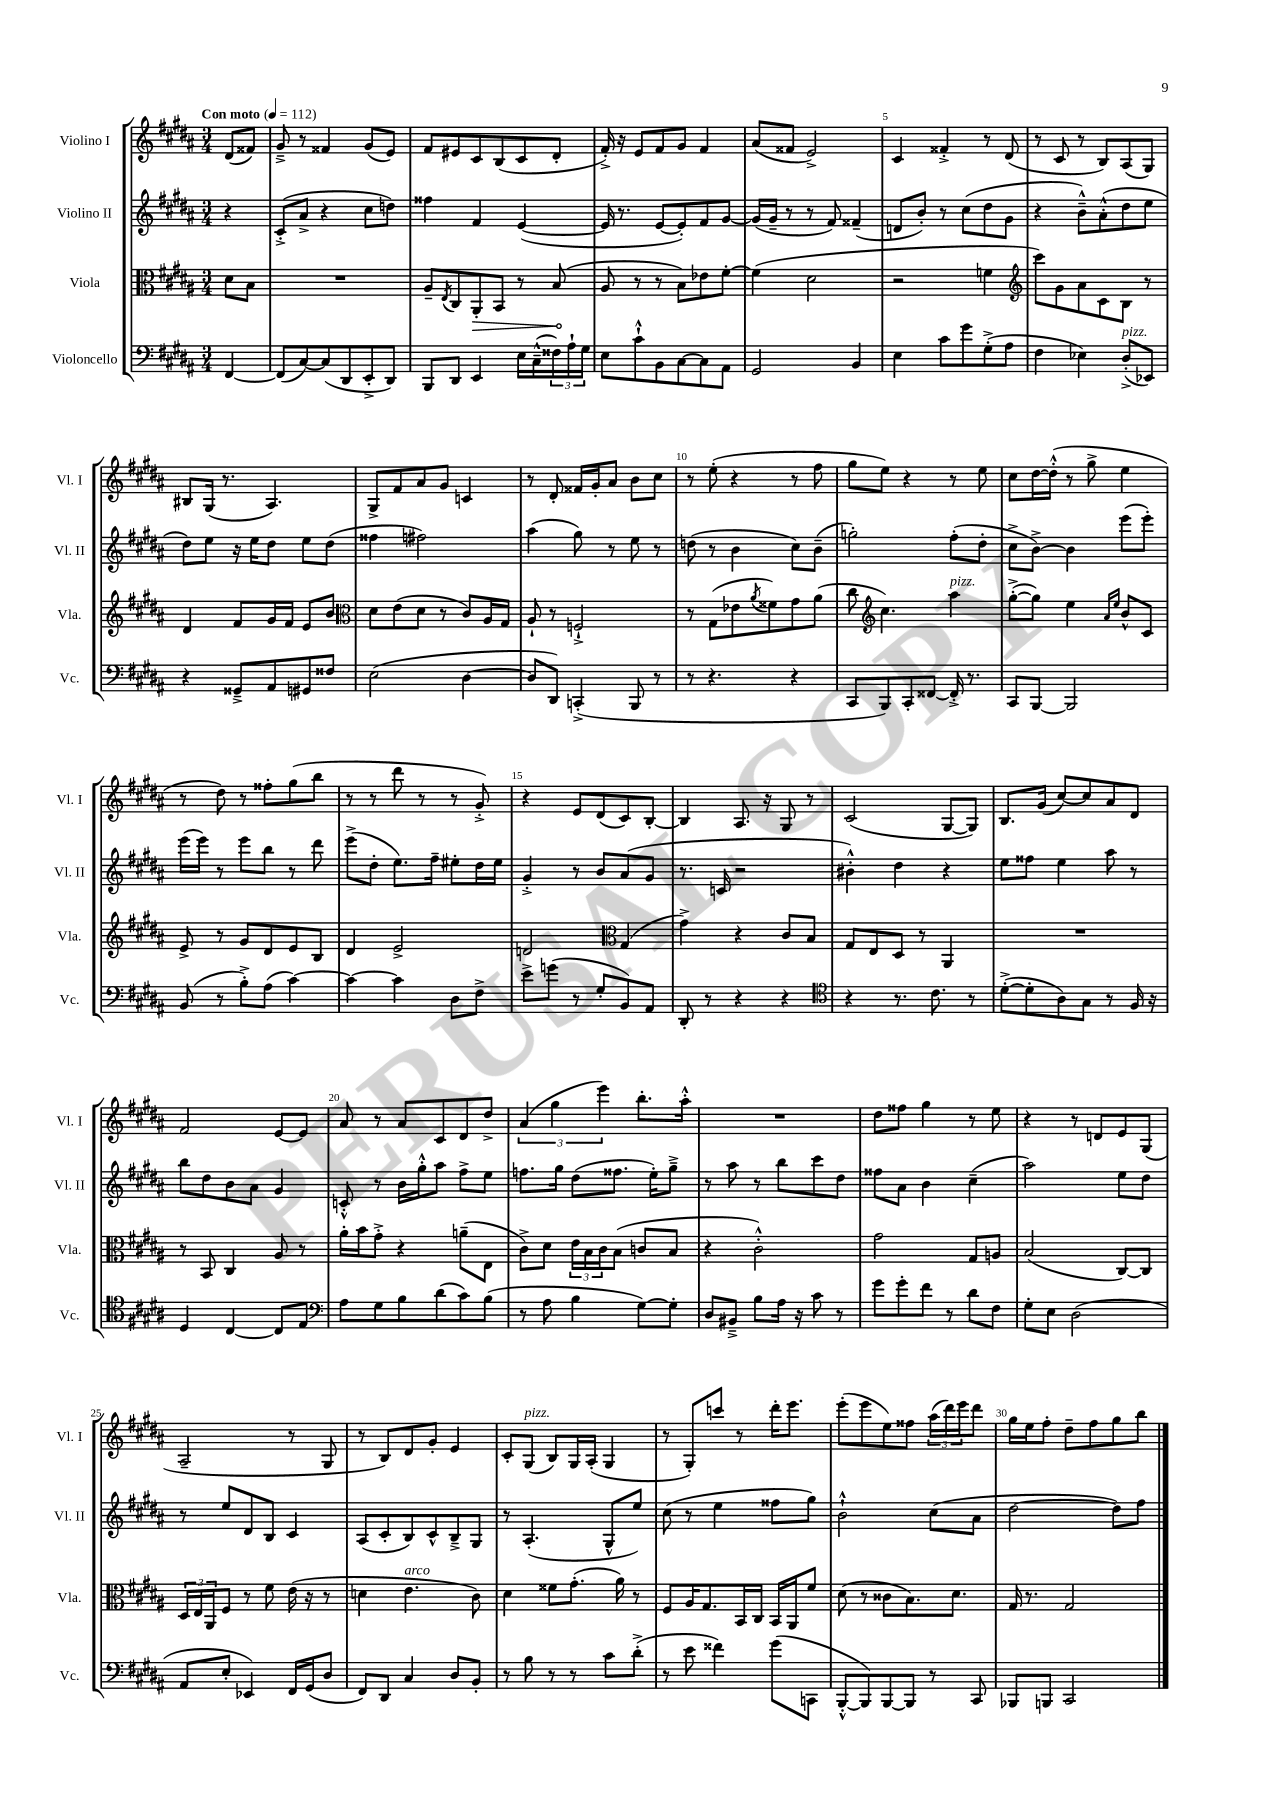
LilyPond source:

<<
\new StaffGroup <<
\new Staff = "s0" \with { instrumentName = "Violino I" shortInstrumentName = "Vl. I" } {
    \clef treble \key b \major \numericTimeSignature \time 3/4 \partial 4 \tempo "Con moto" 4 = 112
    dis'8( fisis'8) |
    gis'8---> r8 fisis'4 gis'8( e'8) |
    fis'8 eis'8 cis'8 b8( cis'8 dis'8-. |
    fis'16-.->) r16 e'8 fis'8 gis'8 fis'4 |
    ais'8( fisis'8 e'2->) |
    cis'4 fisis'4-.-> r8 dis'8( |
    r8 cis'8 r8 b8) ais8( gis8) |
    bis8 gis16( r8. ais4.) |
    gis8-> fis'8 ais'8 gis'8 c'4 |
    r8 dis'8-. fisis'16 gis'16-. ais'8 b'8 cis''8 |
    r8 e''8-.( r4 r8 fis''8 |
    gis''8 e''8) r4 r8 e''8 |
    cis''8 dis''16~ dis''16-.-^( r8 gis''8-> e''4 |
    r8 dis''8) r8 fisis''8-. gis''8( b''8 |
    r8 r8 dis'''8 r8 r8 gis'8-.->) |
    r4 e'8 dis'8( cis'8) b8~-. |
    b4 ais8. r16 gis8 r8 |
    cis'2( gis8~ gis8) |
    b8. gis'16( cis''8~) cis''8 ais'8 dis'8 |
    fis'2 e'8~ e'8 |
    ais'8 r8 ais'8 cis'8 dis'8 dis''8-> |
    \tuplet 3/2 { ais'4( gis''4 e'''4) } b''8.-. ais''16-.-^ |
    R2. |
    dis''8 fisis''8 gis''4 r8 e''8 |
    r4 r8 d'8 e'8 gis8( |
    ais2-- r8 gis8 |
    r8 b8) dis'8 gis'8-. e'4 |
    cis'8-. gis8^\markup { \italic "pizz." }( b8) gis16 ais16-.( gis4 |
    r8 gis8-.) c'''8 r8 dis'''16-. e'''8. |
    e'''8-.( e'''8 e''8) fisis''8 \tuplet 3/2 { ais''16( dis'''16) e'''16 } dis'''8 |
    gis''16 e''16 fis''8-. dis''8-- fis''8 gis''8 b''8 \bar "|." |
}
\new Staff = "s1" \with { instrumentName = "Violino II" shortInstrumentName = "Vl. II" } {
    \clef treble \key b \major \numericTimeSignature \time 3/4 \partial 4
    r4 |
    cis'8-.->( ais'8-> r4 cis''8 d''8) |
    fisis''4 fis'4 e'4~( |
    e'16 r8. e'8~ e'8-.) fis'8 gis'8~ |
    gis'16( gis'16-- r8 r8 fis'8) fisis'4--( |
    d'8 b'8-.) r8 cis''8( dis''8 gis'8 |
    r4 b'8---^) ais'8-.-^( dis''8 e''8 |
    dis''8) e''8 r16 e''16 dis''8 e''8 dis''8( |
    fisis''4 fis''2) |
    ais''4( gis''8) r8 e''8 r8 |
    d''8( r8 b'4 cis''8) b'8--( |
    g''2-.) fis''8-.( dis''8-. |
    cis''8-> b'8~->) b'4 e'''8( e'''8-.) |
    e'''16( e'''16) r8 e'''8 b''8 r8 dis'''8 |
    e'''8->( dis''8-. e''8.) fis''16-- eis''8-. dis''16 eis''16 |
    gis'4-.-> r8 b'8 ais'8( gis'8 |
    r8. c'16 r2 |
    bis'4-.-^) dis''4 r4 |
    e''8 fisis''8 e''4 ais''8 r8 |
    b''8 dis''8 b'8 ais'8 gis'4 |
    c'8-.-^ r8 b'16 gis''16-.-^ ais''8 fis''8-> e''8 |
    f''8. gis''16 dis''8( fisis''8. e''16-.) gis''8---> |
    r8 ais''8 r8 b''8 cis'''8 dis''8 |
    fisis''8 ais'8 b'4 cis''4--( |
    ais''2) e''8 dis''8 |
    r8 e''8 dis'8 b8 cis'4 |
    ais8( cis'8-. b8) cis'8-^ b8---> gis8 |
    r8 ais4.-.( gis8-^ e''8) |
    cis''8( r8 e''4 fisis''8 gis''8) |
    b'2-!-^ cis''8( ais'8 |
    dis''2~ dis''8) fis''8 \bar "|." |
}
\new Staff = "s2" \with { instrumentName = "Viola" shortInstrumentName = "Vla." } {
    \clef alto \key b \major \numericTimeSignature \time 3/4 \partial 4
    dis'8 b8 |
    R2. |
    ais8-- \acciaccatura { e8 } cis8 \once \override Hairpin.circled-tip = ##t ais,8-.\> b,8 r8 b8\!( |
    ais8 r8 r8 b8) ees'8 fis'8~-. |
    fis'4( dis'2 |
    r2 f'4 |
    \clef treble cis'''8) gis'8 ais'8 cis'8 b8 r8 |
    dis'4 fis'8 gis'16 fis'16 e'8 b'8 |
    \clef alto dis'8 e'8( dis'8 r8 cis'8) ais16 gis16 |
    ais8-! r8 f2-!-> |
    r8 gis8( ees'8 \acciaccatura { ais'8 } fisis'8) gis'8 ais'8( |
    cis''8 \clef treble cis''4.) ais''4^\markup { \italic "pizz." } |
    gis''8~-.->( gis''8) e''4 \grace { ais'16 e''16 } b'8-^ cis'8 |
    e'8-> r8 gis'8 dis'8 e'8 b8 |
    dis'4 e'2-> |
    d'2 \clef alto gis4( |
    gis'4->) r4 cis'8 b8 |
    gis8 e8 dis8 r8 ais,4 |
    R2. |
    r8 b,8 cis4 ais8 r8 |
    ais'16-. b'16 gis'8-.-> r4 a'8--( e8 |
    cis'8->) dis'8 \tuplet 3/2 { e'16 b16 cis'16 } b8( c'8 b8 |
    r4 cis'2-.-^) |
    gis'2 gis8 a8 |
    b2( cis8~) cis8 |
    \tuplet 3/2 { dis16 e16 ais,16 } fis8 r8 fis'8 e'16( r16 r8 |
    d'4 e'4.^\markup { \italic "arco" } cis'8) |
    dis'4 fisis'8 gis'8.-.( ais'16) r8 |
    fis8 ais16 gis8. b,16 cis16 b,16 ais,16 fis'8 |
    dis'8( r8 cisis'8 b8.) dis'8. |
    gis16 r8. gis2 \bar "|." |
}
\new Staff = "s3" \with { instrumentName = "Violoncello" shortInstrumentName = "Vc." } {
    \clef bass \key b \major \numericTimeSignature \time 3/4 \partial 4
    fis,4~ |
    fis,8( cis8~) cis8( dis,8 e,8-.-> dis,8) |
    b,,8 dis,8 e,4 e16 cis16---^( \tuplet 3/2 { fisis16) ais16-! gis16 } |
    e8 cis'8-!-^ b,8 cis8~ cis8 ais,8 |
    gis,2 b,4 |
    e4 cis'8 gis'8 gis8-.->( ais8 |
    fis4 ees4) dis8-.->^\markup { \italic "pizz." }( ees,8) |
    r4 gisis,8---> ais,8 gis,8 fisis8 |
    e2( dis4~ |
    dis8 dis,8) c,4-.->( b,,8 r8 |
    r8 r4. r4 |
    cis,8 b,,8) cis,8-. fisis,8~ fisis,16-.-> r8. |
    cis,8 b,,8~ b,,2 |
    b,8( r8 b8-.->) ais8( cis'4~) |
    cis'4~ cis'4 dis8 fis8-> |
    e'8-> g'8( r8 gis8-. b,8) ais,8 |
    dis,8-. r8 r4 r4 |
    \clef tenor r4 r8. cis'8. r8 |
    dis'8~-.->( dis'8-. ais8) gis8 r8 fis16 r16 |
    dis4 cis4~ cis8 e8 |
    \clef bass ais8 gis8 b8 dis'8( cis'8) b8( |
    r8 ais8 b4 gis8~) gis8-. |
    dis8 bis,8---> b8 ais16 r16 cis'8 r8 |
    gis'8 gis'8-. fis'8 r8 dis'8 fis8 |
    gis8-. e8 dis2( |
    ais,8 e8-. ees,4) fis,16 gis,16( dis8 |
    fis,8) dis,8 cis4 dis8 b,8-. |
    r8 b8 r8 r8 cis'8 dis'8-.->( |
    r8 e'8 fisis'4) gis'8( c,8 |
    b,,8~-.-^ b,,8) b,,8~ b,,8 r8 cis,8 |
    bes,,8 b,,8 cis,2 \bar "|." |
}
>>
>>
\layout { \context { \Score \override BarNumber.break-visibility = ##(#f #t #t) barNumberVisibility = #(every-nth-bar-number-visible 5) } }
